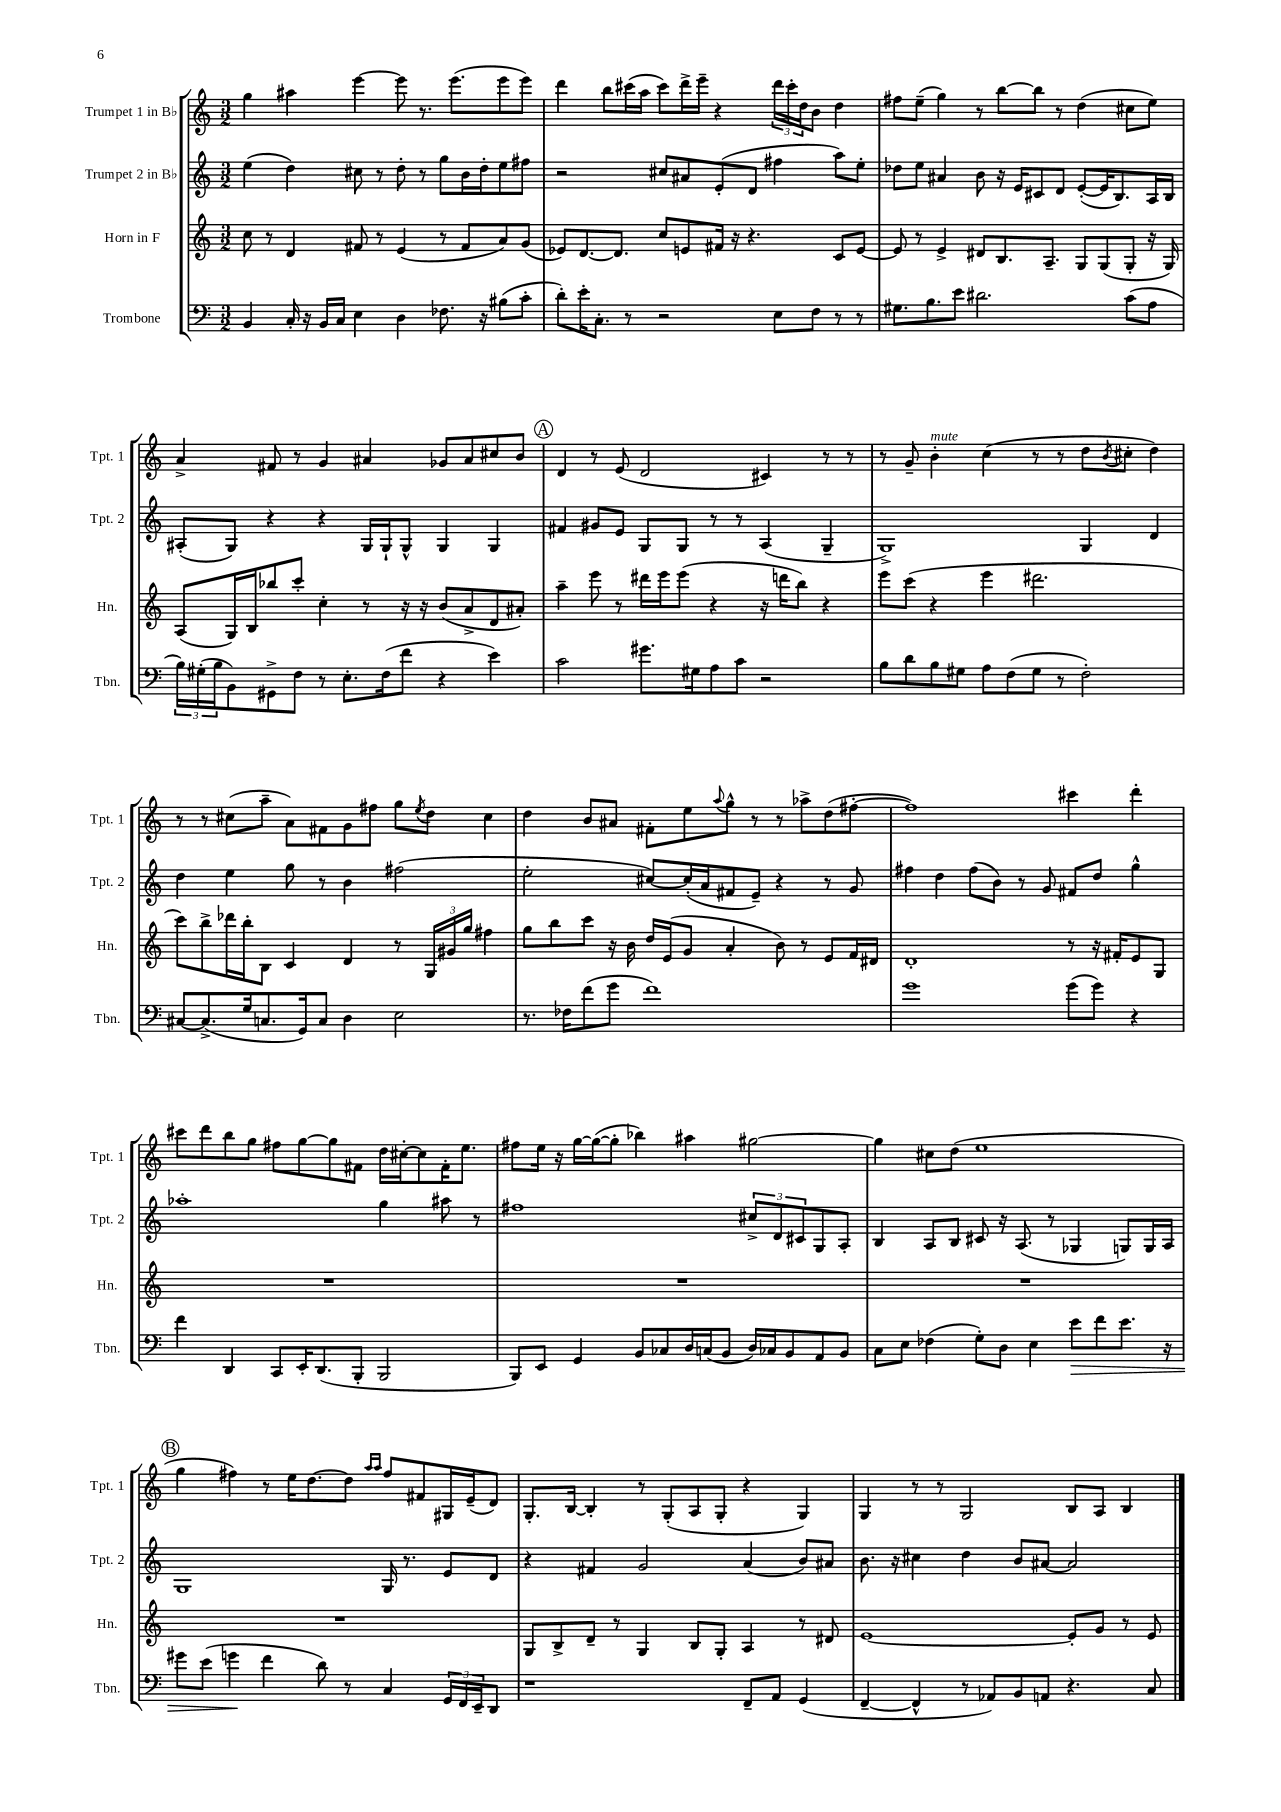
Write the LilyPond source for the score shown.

<<
\new StaffGroup <<
\new Staff = "s0" \with { instrumentName = "Trumpet 1 in Bb" shortInstrumentName = "Tpt. 1" } {
    \clef treble \key c \major \numericTimeSignature \time 3/2
    g''4 ais''4 e'''4~ e'''8 r8. e'''8.( e'''8 e'''8) |
    d'''4 b''8 cis'''16( a''16 cis'''8) d'''16-> e'''16-- r4 \tuplet 3/2 { d'''16 cis'''16-. d''16 } b'8 d''4 |
    fis''8 e''8--( g''4) r8 b''8~ b''8 r8 d''4( cis''8 e''8) |
    a'4-> fis'8 r8 g'4 ais'4 ges'8 ais'8 cis''8 b'8 |
    \mark \markup { \circle "A" } d'4 r8 e'8( d'2 cis'4) r8 r8 |
    r8 g'8-- b'4-.^\markup { \italic "mute" } c''4( r8 r8 d''8 \acciaccatura { b'8 } cis''8-. d''4) |
    r8 r8 cis''8( a''8-- a'8) fis'8 g'8 fis''8 g''8 \acciaccatura { e''8 } d''8 cis''4 |
    d''4 b'8 ais'8 fis'8-. e''8 \appoggiatura { a''8 } g''8-^ r8 r8 aes''8-> d''8( fis''8~-. |
    fis''1) cis'''4 d'''4-. |
    cis'''8 d'''8 b''8 g''8 fis''8 g''8~ g''8 fis'8 d''16 cis''16~-. cis''8 fis'16-. e''8. |
    fis''8 e''16 r16 g''16~ g''16~( g''8-. bes''4) ais''4 gis''2~ |
    gis''4 cis''8 d''8( e''1 |
    \mark \markup { \circle "B" } g''4 fis''4) r8 e''16 d''8.~ d''8 \grace { a''16 a''16 } fis''8 fis'8 gis16 e'16--( d'8) |
    g8.-. b16~ b4-. r8 g8-.( a8 g8-. r4 g4) |
    g4 r8 r8 g2 b8 a8 b4 \bar "|." |
}
\new Staff = "s1" \with { instrumentName = "Trumpet 2 in Bb" shortInstrumentName = "Tpt. 2" } {
    \clef treble \key c \major \numericTimeSignature \time 3/2
    e''4( d''4) cis''8 r8 d''8-. r8 g''8 b'16 d''16-. e''8 fis''8 |
    r2 cis''8 ais'8 e'8-.( d'8 fis''4 a''8) e''8-. |
    des''8 e''8 ais'4 b'8 r16 e'16 cis'8 d'8 e'8~-.( e'16 b8.) a16 b16 |
    ais8-.( g8) r4 r4 g16 g16-! g8-^ g4 g4 |
    \mark \markup { \circle "A" } fis'4 gis'8 e'8 g8 g8 r8 r8 a4( g4-- |
    g1->) g4 d'4 |
    d''4 e''4 g''8 r8 b'4 fis''2( |
    e''2-. cis''8~) cis''16-.( a'16 fis'8 e'8--) r4 r8 g'8 |
    fis''4 d''4 fis''8( b'8) r8 g'8 fis'8 d''8 g''4-^ |
    aes''1-. g''4 ais''8 r8 |
    fis''1 \tuplet 3/2 { cis''8-> d'8 cis'8 } g8 a8-. |
    b4 a8 b8 cis'8 r16 a8.( r8 ges4 g8) g16 a16 |
    \mark \markup { \circle "B" } g1 g16 r8. e'8 d'8 |
    r4 fis'4 g'2 a'4( b'8) ais'8 |
    b'8. r16 cis''4 d''4 b'8 ais'8~ ais'2 \bar "|." |
}
\new Staff = "s2" \with { instrumentName = "Horn in F" shortInstrumentName = "Hn." } {
    \clef treble \key c \major \numericTimeSignature \time 3/2
    c''8 r8 d'4 fis'8 r8 e'4( r8 fis'8 a'8) g'8( |
    ees'8) d'8.~ d'8. c''8 e'8 fis'16 r16 r4. c'8 e'8~ |
    e'8 r8 e'4-> dis'8 b8. a8.-- g8 g8( g8-. r16 g16) |
    a8( g16) b16 bes''8 c'''8-. c''4-. r8 r16 r16 b'8( a'8-> d'8 ais'8-.) |
    \mark \markup { \circle "A" } a''4-- e'''8 r8 dis'''16 e'''16 e'''8( r4 r16 d'''16 b''8) r4 |
    e'''8 c'''8( r4 e'''4 dis'''2. |
    c'''8) b''8-> des'''16 b''16-. b8 c'4 d'4 r8 \tuplet 3/2 { g16 gis'16 g''16 } fis''4 |
    g''8 b''8 c'''8 r16 b'16 d''16 e'16( g'8 a'4-. b'8) r8 e'8 f'16 dis'16 |
    d'1-. r8 r16 fis'16-. e'8 g8 |
    R1. |
    R1. |
    R1. |
    \mark \markup { \circle "B" } R1. |
    g8 b8-> d'8-- r8 g4 b8 g8-. a4 r8 dis'8 |
    e'1~ e'8-. g'8 r8 e'8 \bar "|." |
}
\new Staff = "s3" \with { instrumentName = "Trombone" shortInstrumentName = "Tbn." } {
    \clef bass \key c \major \numericTimeSignature \time 3/2
    b,4 c16-. r16 b,16 c16 e4 d4 fes8. r16 bis8( c'8-. |
    d'8-.) e'16-. c8.-. r8 r2 e8 f8 r8 r8 |
    gis8. b8. e'8 dis'2. c'8( a8 |
    \tuplet 3/2 { b16) gis16-.( b16 } b,8) gis,8-> f8 r8 e8.-. f16( f'8 r4 e'4) |
    \mark \markup { \circle "A" } c'2 gis'8. gis16 a8 c'8 r2 |
    b8 d'8 b8 gis8 a8 f8( gis8 r8 f2-.) |
    cis8~ cis8.->( g16 c8. g,16) c8 d4 e2 |
    r8. fes16 f'8( g'8 f'1) |
    g'1 g'8( g'8) r4 |
    f'4 d,4 c,8 e,16-. d,8.( b,,8-. b,,2 |
    b,,8) e,8 g,4 b,8 ces8 d16 c16( b,8 d16) ces16 b,8 a,8 b,8 |
    c8 e8 fes4( g8-.) d8 e4 e'8\> f'8 e'8. r16 |
    \mark \markup { \circle "B" } gis'8 e'8( g'4\! f'4 d'8) r8 c4 \tuplet 3/2 { g,16 f,16 e,16-- } d,8 |
    r1 f,8-- a,8 g,4( |
    f,4~-- f,4-^ r8 aes,8) b,8 a,8 r4. c8 \bar "|." |
}
>>
>>
\layout { \context { \Score \remove "Bar_number_engraver" } }
